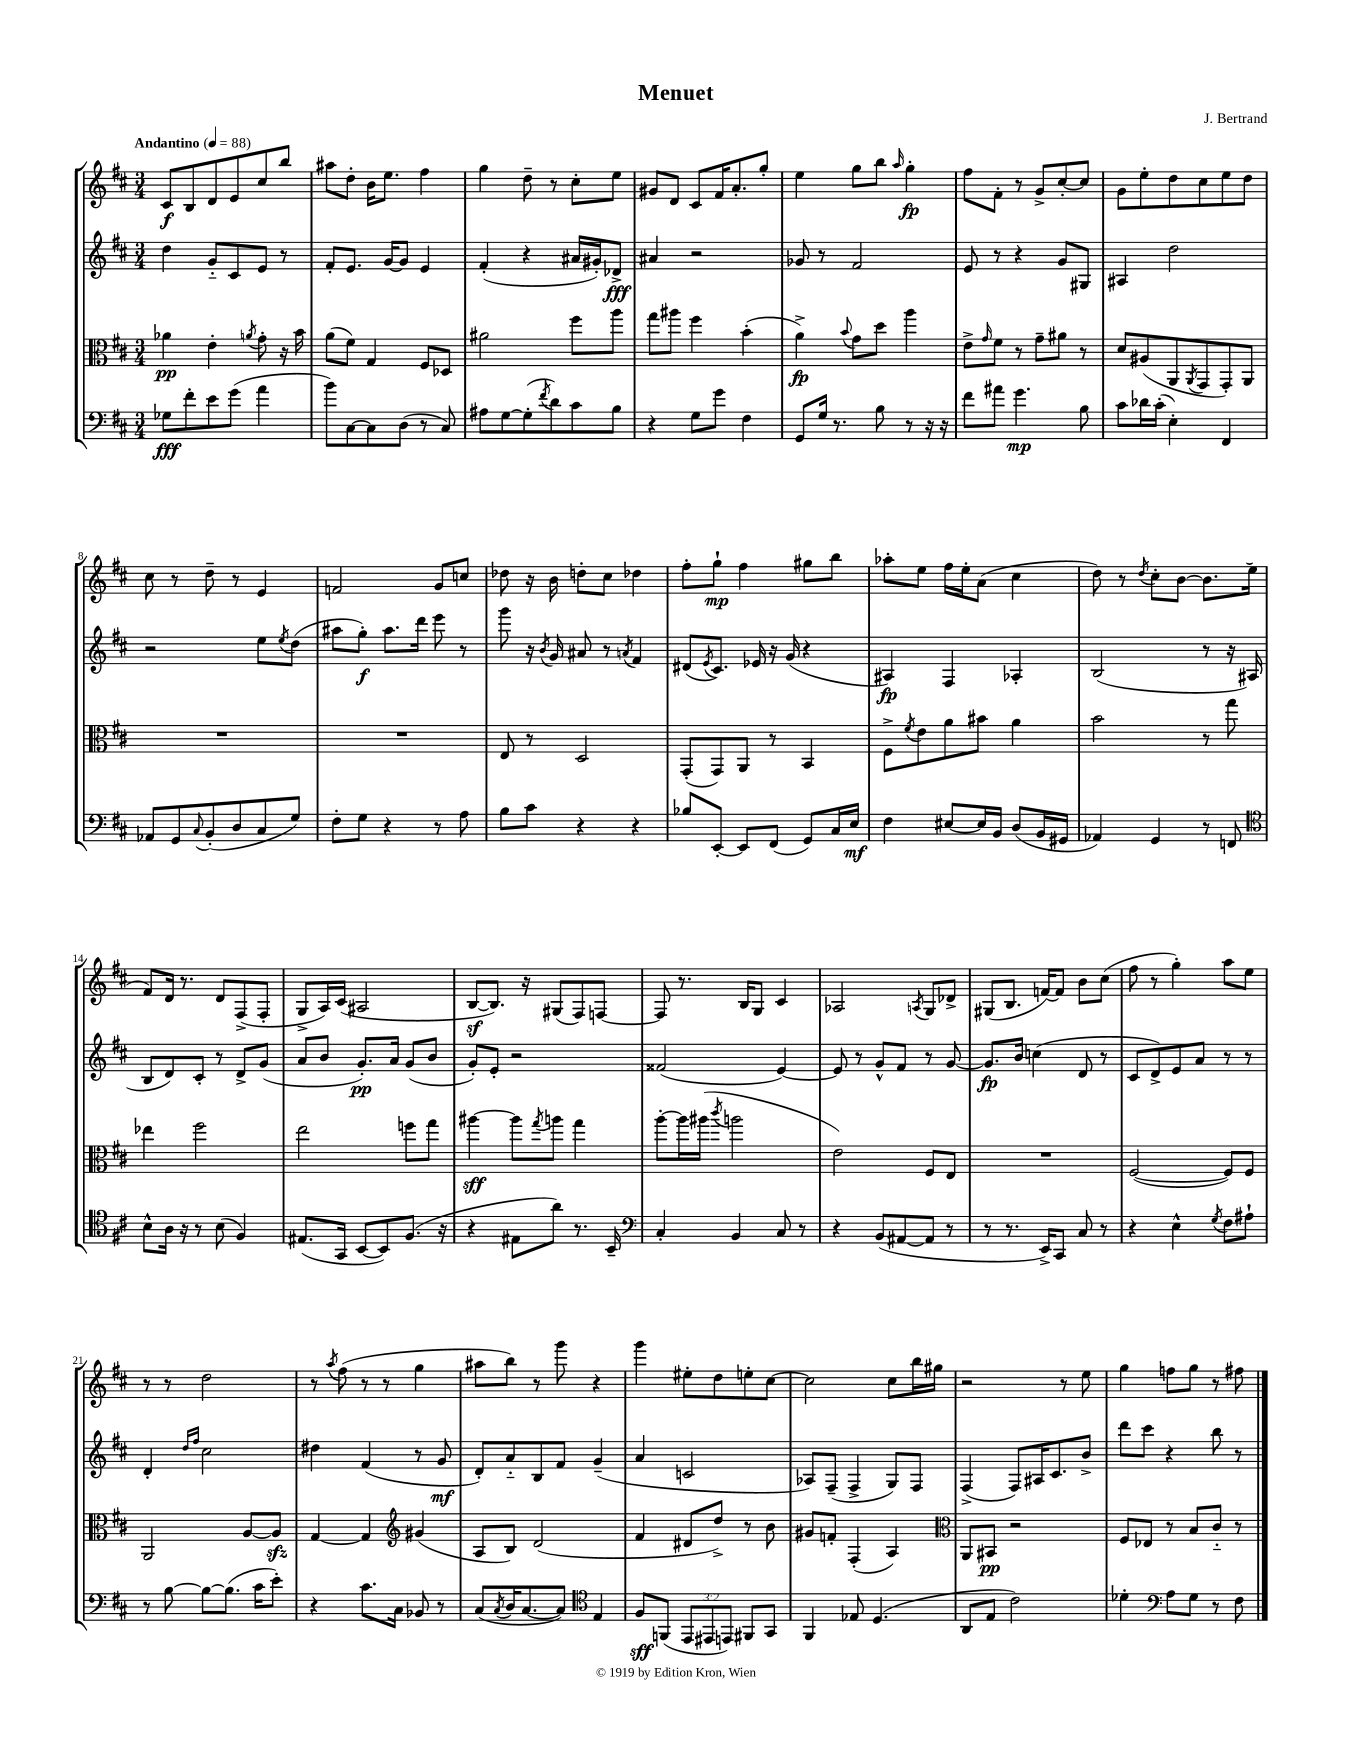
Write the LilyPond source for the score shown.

\header { title = "Menuet" composer = "J. Bertrand" }
<<
\new StaffGroup <<
\new Staff = "s0" {
    \clef treble \key d \major \numericTimeSignature \time 3/4 \tempo "Andantino" 4 = 88
    cis'8\f b8 d'8 e'8 cis''8 b''8 |
    ais''8 d''8-. b'16 e''8. fis''4 |
    g''4 d''8-- r8 cis''8-. e''8 |
    gis'8 d'8 cis'8 fis'16 a'8.-. g''8-. |
    e''4 g''8 b''8 \grace { a''16 } g''4-.\fp |
    fis''8 fis'8-. r8 g'8-> cis''8~-. cis''8 |
    g'8 e''8-. d''8 cis''8 e''8 d''8 |
    cis''8 r8 d''8-- r8 e'4 |
    f'2 g'8 c''8 |
    des''8 r16 b'16 d''8-. cis''8 des''4 |
    fis''8-. g''8-!\mp fis''4 gis''8 b''8 |
    aes''8-. e''8 fis''16 e''16-. a'8( cis''4 |
    d''8) r8 \acciaccatura { d''8 } cis''8-. b'8~ b'8. e''16( |
    fis'8) d'16 r8. d'8 fis8->( fis8-. |
    g8-> a16) cis'16( ais2 |
    b8~\sf b8.) r16 gis8( fis8) f8~ |
    f8 r8. b16 g8 cis'4 |
    aes2 \acciaccatura { a8 } g8 des'8-> |
    gis8( b8. f'16~) f'8 b'8 cis''8( |
    fis''8 r8 g''4-.) a''8 e''8 |
    r8 r8 d''2 |
    r8 \acciaccatura { a''8 } fis''8( r8 r8 g''4 |
    ais''8 b''8) r8 g'''8 r4 |
    g'''4 eis''8-. d''8 e''8-. cis''8~ |
    cis''2 cis''8 b''16 gis''16 |
    r2 r8 e''8 |
    g''4 f''8 g''8 r8 fis''8 \bar "|." |
}
\new Staff = "s1" {
    \clef treble \key d \major \numericTimeSignature \time 3/4
    d''4 g'8-_ cis'8 e'8 r8 |
    fis'8-. e'8. g'16~ g'8 e'4 |
    fis'4-.( r4 ais'16 gis'16-.) des'8->\fff |
    ais'4 r2 |
    ges'8 r8 fis'2 |
    e'8 r8 r4 g'8 gis8 |
    ais4 d''2 |
    r2 e''8 \acciaccatura { e''8 } d''8( |
    ais''8 g''8-.\f) ais''8. d'''16 e'''8 r8 |
    g'''8 r16 \acciaccatura { b'8 } g'16 ais'8 r8 \acciaccatura { a'8 } fis'4 |
    dis'8( \acciaccatura { e'8 } cis'8.) ees'16 r16 g'16( r4 |
    ais4\fp) fis4 aes4-. |
    b2( r8 r16 ais16 |
    b8 d'8) cis'8-. r8 d'8-> g'8( |
    a'8 b'8 g'8.-.\pp) a'16 g'8( b'8 |
    g'8-.) e'8-. r2 |
    fisis'2( e'4~) |
    e'8 r8 g'8-^ fis'8 r8 g'8~ |
    g'8.\fp b'16 c''4( d'8 r8 |
    cis'8 d'8->) e'8 a'8 r8 r8 |
    d'4-. \grace { d''16 fis''16 } cis''2 |
    dis''4 fis'4( r8 g'8\mf |
    d'8-.) a'8-_ b8 fis'8 g'4--( |
    a'4 c'2 |
    aes8) fis8--( fis4-> g8) fis8 |
    fis4->( fis8) ais16 cis'8. b'8-> |
    d'''8 cis'''8 r4 b''8 r8 \bar "|." |
}
\new Staff = "s2" {
    \clef alto \key d \major \numericTimeSignature \time 3/4
    aes'4\pp e'4-. \acciaccatura { a'8 } g'8-. r16 b'16 |
    a'8( fis'8) g4 fis8 des8 |
    ais'2 fis''8 a''8 |
    g''8 ais''8 fis''4 b'4-.( |
    a'4->\fp) \appoggiatura { b'8 } g'8 d''8 a''4 |
    e'8-> \grace { g'16 } fis'8 r8 g'8-- ais'8 r8 |
    d'8 ais8( a,8 \acciaccatura { a,8 } g,8 g,8-.) a,8 |
    R2. |
    R2. |
    e8 r8 d2 |
    g,8-.( g,8) a,8 r8 b,4 |
    fis8-> \acciaccatura { fis'8 } e'8 a'8 bis'8 a'4 |
    b'2 r8 g''8 |
    ees''4 fis''2 |
    e''2 f''8 g''8 |
    ais''4~\sff ais''8 \acciaccatura { g''8 } a''8 g''4 |
    a''8~-. a''16 ais''16( \acciaccatura { cis'''8 } a''2 |
    e'2) fis8 e8 |
    R2. |
    fis2~( fis8) fis8 |
    a,2 a8~ a8\sfz |
    g4~ g4 \clef treble gis'4( |
    a8 b8) d'2( |
    fis'4 dis'8 d''8->) r8 b'8 |
    gis'8 f'8-. fis4-.( a4) |
    \clef alto a,8 bis,8\pp r2 |
    fis8 ees8 r8 b8 cis'8-_ r8 \bar "|." |
}
\new Staff = "s3" {
    \clef bass \key d \major \numericTimeSignature \time 3/4 \override Staff.TupletNumber.text = #tuplet-number::calc-fraction-text
    ges8\fff fis'8-. e'8 g'8( a'4 |
    b'8) cis8~ cis8 d8( r8 cis8) |
    ais8 g8~ g8-.( \acciaccatura { fis'8 } d'8) cis'8 b8 |
    r4 g8 g'8 fis4 |
    g,8 g16 r8. b8 r8 r16 r16 |
    fis'8 ais'8 g'4.\mp b8 |
    cis'8 des'16 cis'16-.( e4-.) fis,4 |
    aes,8 g,8 \appoggiatura { cis8 } b,8-.( d8 cis8 g8) |
    fis8-. g8 r4 r8 a8 |
    b8 cis'8 r4 r4 |
    bes8 e,8~-. e,8 fis,8( g,8) cis16 e16\mf |
    fis4 eis8~ eis16 b,16 d8( b,16 gis,16 |
    aes,4) g,4 r8 f,8 |
    \clef tenor b8-^ a16 r16 r8 b8( fis4) |
    eis8.( g,16 b,8~ b,8) fis8.( r16 |
    r4 eis8 a'8) r8. b,16-- |
    \clef bass cis4-. b,4 cis8 r8 |
    r4 b,8( ais,8~ ais,8 r8 |
    r8 r8. e,16->) cis,8 cis8 r8 |
    r4 e4-^ \acciaccatura { g8 } fis8 ais8-! |
    r8 b8~ b8~ b8.( cis'16 e'8-.) |
    r4 cis'8. cis16 bes,8 r8 |
    cis8( \acciaccatura { cis8 } d16 cis8.~ cis8) \clef tenor e4 |
    fis8\sff f,8( \tuplet 3/2 { e,8 eis,8 e,8) } fis,8 g,8 |
    fis,4 ees8 d4.( |
    a,8 e8 cis'2) |
    des'4-. \clef bass a8 g8 r8 fis8 \bar "|." |
}
>>
>>
